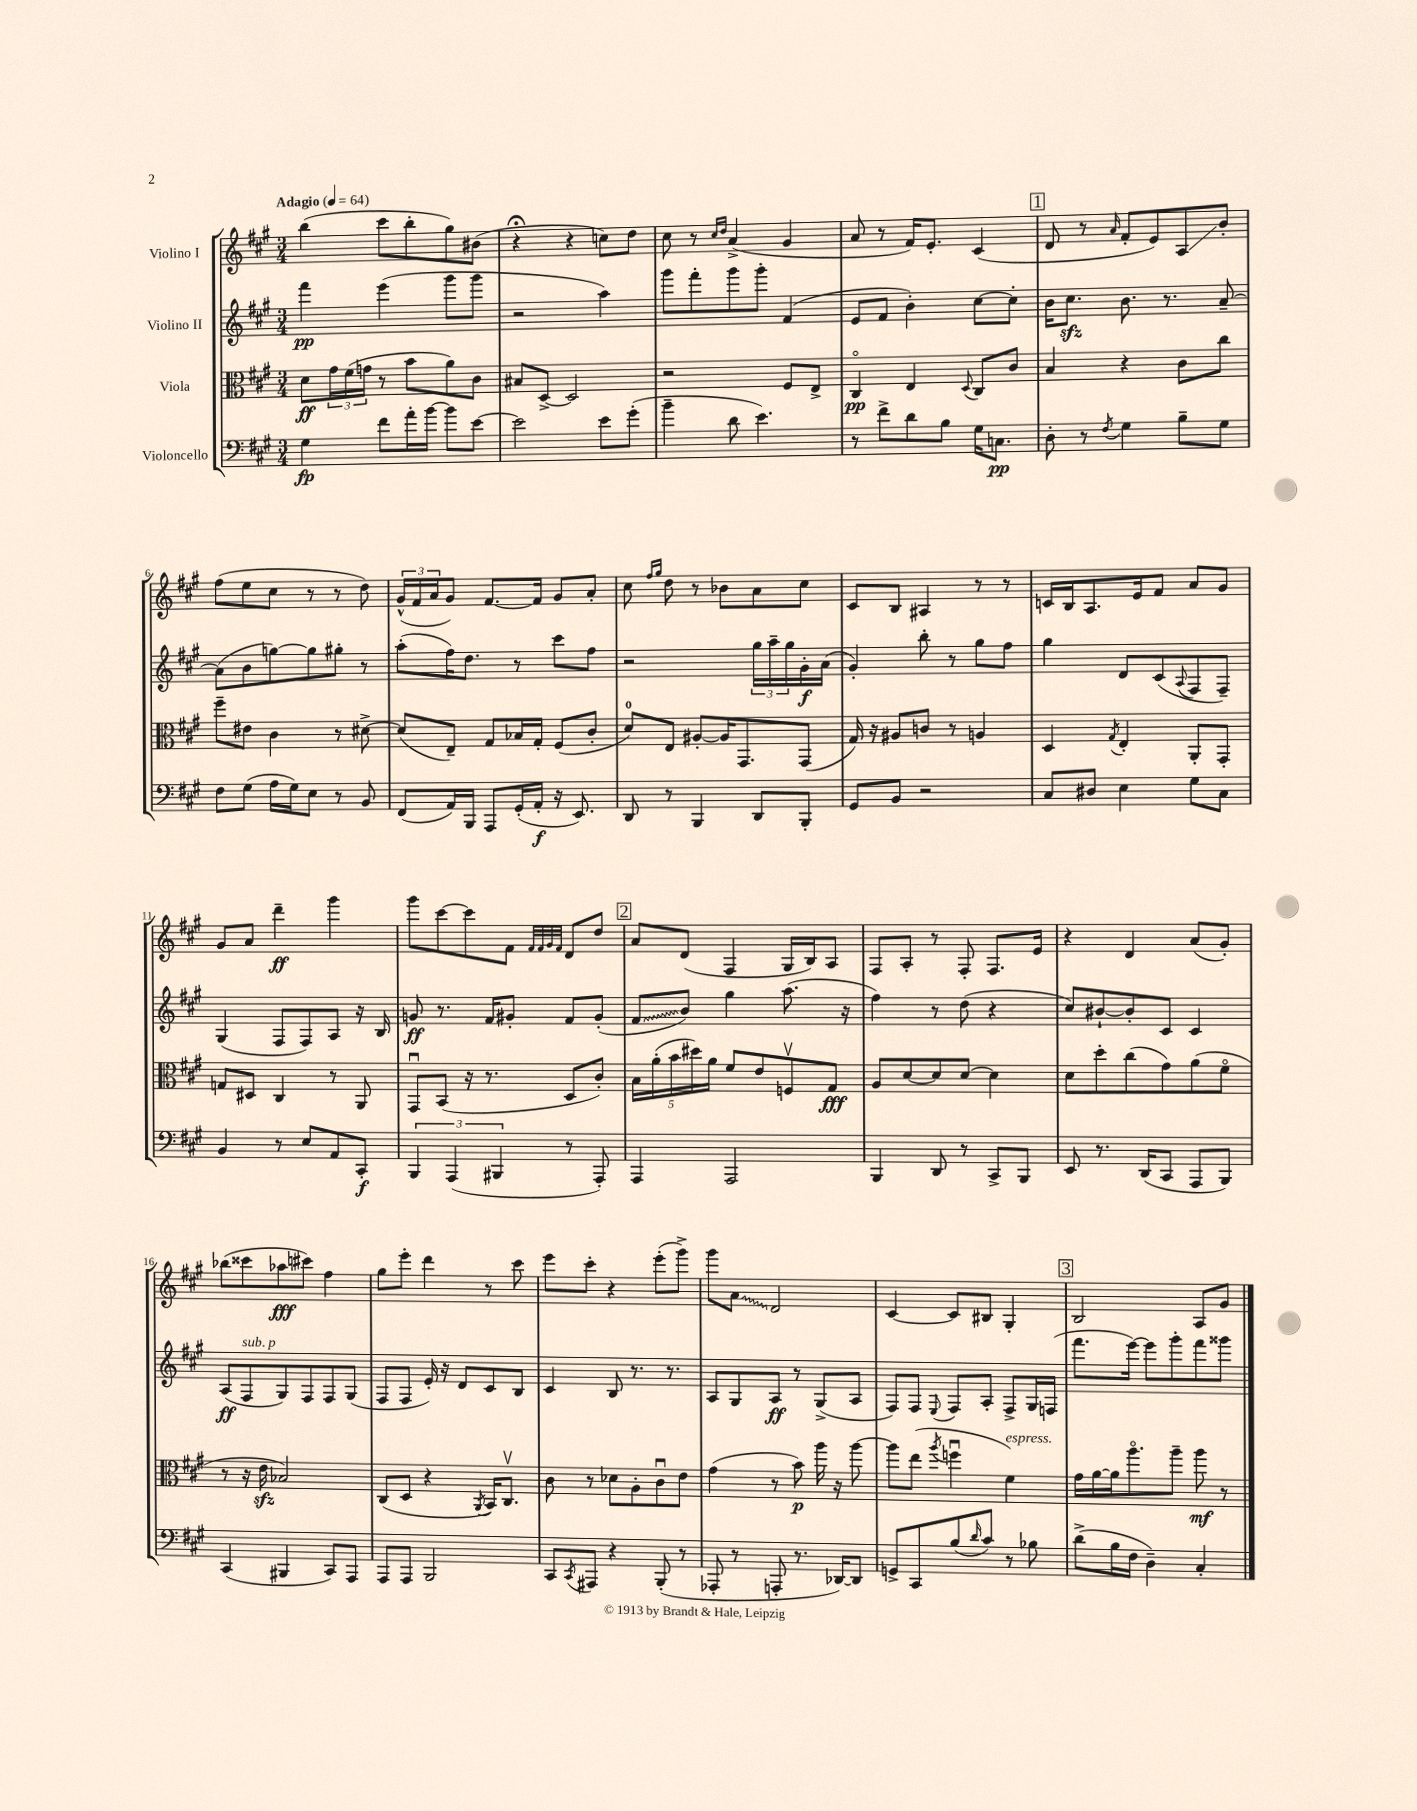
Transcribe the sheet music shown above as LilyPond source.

<<
\new StaffGroup <<
\new Staff = "s0" \with { instrumentName = "Violino I" } {
    \clef treble \key a \major \numericTimeSignature \time 3/4 \tempo "Adagio" 4 = 64
    b''4( cis'''8 b''8-. gis''8) bis'8( |
    r4\fermata r4 c''8) d''8 |
    cis''8 r8 \grace { cis''16 d''16 } a'4->( gis'4 |
    a'8 r8 fis'16) e'8.-. cis'4( |
    \mark \markup { \box "1" } d'8 r8 \grace { a'16 } fis'8-. e'8) a8\glissando b'8-. |
    fis''8( e''8 cis''8 r8 r8 d''8) |
    \tuplet 3/2 { gis'16-^( fis'16 a'16 } gis'8) fis'8.~ fis'16 gis'8 a'8-. |
    cis''8 \grace { fis''16 gis''16 } d''8 r8 bes'8 a'8 cis''8 |
    cis'8 b8 ais4 r8 r8 |
    c'16 b16 a8. e'16 fis'8 a'8 gis'8 |
    gis'8 a'8 d'''4--\ff gis'''4 |
    gis'''8 cis'''8~ cis'''8 fis'8 \grace { fis'32 fis'32 gis'32 fis'32 } d'8 d''8 |
    \mark \markup { \box "2" } a'8 d'8( fis4 gis16 b16) a8 |
    fis8 a8-. r8 fis8-. fis8. e'16 |
    r4 d'4 a'8( gis'8-.) |
    bes''8( cisis'''8 aes''8\fff cis'''8) fis''4 |
    gis''8 e'''8-. d'''4 r8 cis'''8 |
    e'''8 cis'''8-. r4 e'''8-.( gis'''8->) |
    gis'''8 \once \override Glissando.style = #'zigzag a'8\glissando d'2 |
    cis'4~ cis'8 bis8 gis4-. |
    \mark \markup { \box "3" } b2 a8 gis'8 \bar "|." |
}
\new Staff = "s1" \with { instrumentName = "Violino II" } {
    \clef treble \key a \major \numericTimeSignature \time 3/4
    fis'''4\pp e'''4( gis'''8 gis'''8 |
    r2 a''4) |
    gis'''8 fis'''8-. gis'''8 gis'''8-. fis'4( |
    e'8 fis'8 b'4-.) cis''8~ cis''8-. |
    \mark \markup { \box "1" } b'16 cis''8.\sfz b'8. r8. a'8~-- |
    a'8( b'8 g''8~) g''8 gis''8-. r8 |
    a''8-.( fis''16) d''8. r8 cis'''8 fis''8 |
    r2 \tuplet 3/2 { gis''16 a''16-- gis''16 } gis'16-.\f a'16( |
    gis'4-.) b''8-. r8 gis''8 fis''8 |
    gis''4 d'8 cis'8( \appoggiatura { a8 } fis8 fis8--) |
    gis4( fis8 fis8) a8 r16 b16 |
    g'8\ff r8. fis'16 gis'8-. fis'8 gis'8-.( |
    \mark \markup { \box "2" } \once \override Glissando.style = #'zigzag fis'8\glissando b'8) gis''4 a''8.( r16 |
    fis''4) r8 d''8( r4 |
    cis''8) bis'8~-! bis'8-. cis'8 cis'4 |
    a8\ff( fis8^\markup { \italic "sub. p" } gis8) fis8 fis8 gis8( |
    fis8 fis8 e'16-.) r16 d'8 cis'8 b8 |
    cis'4 b8 r8. r8. |
    a8 gis8 a8\ff r8 gis8->( a8 |
    fis8) fis8 \appoggiatura { e8 } fis8 a8-. fis8-> gis16 f16( |
    \mark \markup { \box "3" } fis'''8. e'''16~) e'''8 gis'''8-. fis'''8 gisis'''8 \bar "|." |
}
\new Staff = "s2" \with { instrumentName = "Viola" } {
    \clef alto \key a \major \numericTimeSignature \time 3/4
    d'8\ff \tuplet 3/2 { gis'16 fis'16( g'16 } r8 b'8 a'8) cis'8 |
    bis8 d8~-> d2 |
    r2 fis8 e8-> |
    cis4\flageolet\pp e4 \appoggiatura { d8 } cis8 cis'8 |
    \mark \markup { \box "1" } b4 r4 cis'8 cis''8 |
    fis''8-- eis'8 cis'4 r8 dis'8~-> |
    dis'8( e8--) gis8 bes16 gis16-. fis8( cis'8-. |
    d'8-0) e8 ais8~-. ais16 gis,8. gis,8( |
    gis16) r16 ais8 c'8 r8 a4 |
    d4 \acciaccatura { gis8 } e4-. a,8-. gis,8-. |
    g8 dis8 cis4 r8 a,8 |
    gis,8\downbow b,8( r16 r8. d8 cis'8-.) |
    \mark \markup { \box "2" } \tuplet 5/4 { b16 a'16-.( b'16 dis''16) a'16 } fis'8 e'8 f8\upbow gis8\fff |
    a8 d'8~ d'8 d'8~ d'4 |
    d'8 d''8-. cis''8( gis'8) a'8( fis'8\flageolet |
    r8 r16 e'16\sfz bes2) |
    cis8( d8 r4 \acciaccatura { a,8 } b,16) cis8.\upbow |
    cis'8 r8 des'8 a8-. cis'8\downbow e'8 |
    gis'4( r8 b'8\p) a''16 r16 a''8~ |
    a''8 e''8( \acciaccatura { a''8 } f''4\downbow fis'4^\markup { \italic "espress." }) |
    \mark \markup { \box "3" } gis'16 a'16~ a'16 a''8.\flageolet a''8-- a''8\mf r8 \bar "|." |
}
\new Staff = "s3" \with { instrumentName = "Violoncello" } {
    \clef bass \key a \major \numericTimeSignature \time 3/4
    gis4\fp fis'8 a'16-. b'16~ b'8 e'8~ |
    e'2 e'8 gis'8-.( |
    b'4-- d'8 e'4.) |
    r8 fis'8-> d'8 b8 gis16 c8.\pp |
    \mark \markup { \box "1" } d8-. r8 \acciaccatura { fis8 } gis4 b8-- gis8 |
    fis8 gis8( a16 gis16) e8 r8 b,8 |
    fis,8( a,16) b,,16 a,,8 gis,16-.( a,16-.\f r16 e,8.) |
    d,8 r8 b,,4 d,8 b,,8-. |
    gis,8 b,8 r2 |
    cis8 dis8 e4 gis8 cis8 |
    b,4 r8 e8 a,8 cis,8-.\f |
    \tuplet 3/2 { b,,4 a,,4( bis,,4 } r8 a,,8-.) |
    \mark \markup { \box "2" } a,,4 a,,2 |
    b,,4 d,8 r8 cis,8-> b,,8 |
    e,8 r8. d,16( cis,8 a,,8 b,,8) |
    cis,4( bis,,4 cis,8) a,,8 |
    a,,8 a,,8 b,,2 |
    cis,8 \acciaccatura { cis,8 } ais,,8 r4 b,,8-.( r8 |
    aes,,8-. r8 a,,8-. r8. des,16~) des,8 |
    g,8-> cis,8 b8( \grace { d'16 } cis'8) r8 bes8 |
    \mark \markup { \box "3" } d'8->( b16 fis16 d4--) cis4-. \bar "|." |
}
>>
>>
